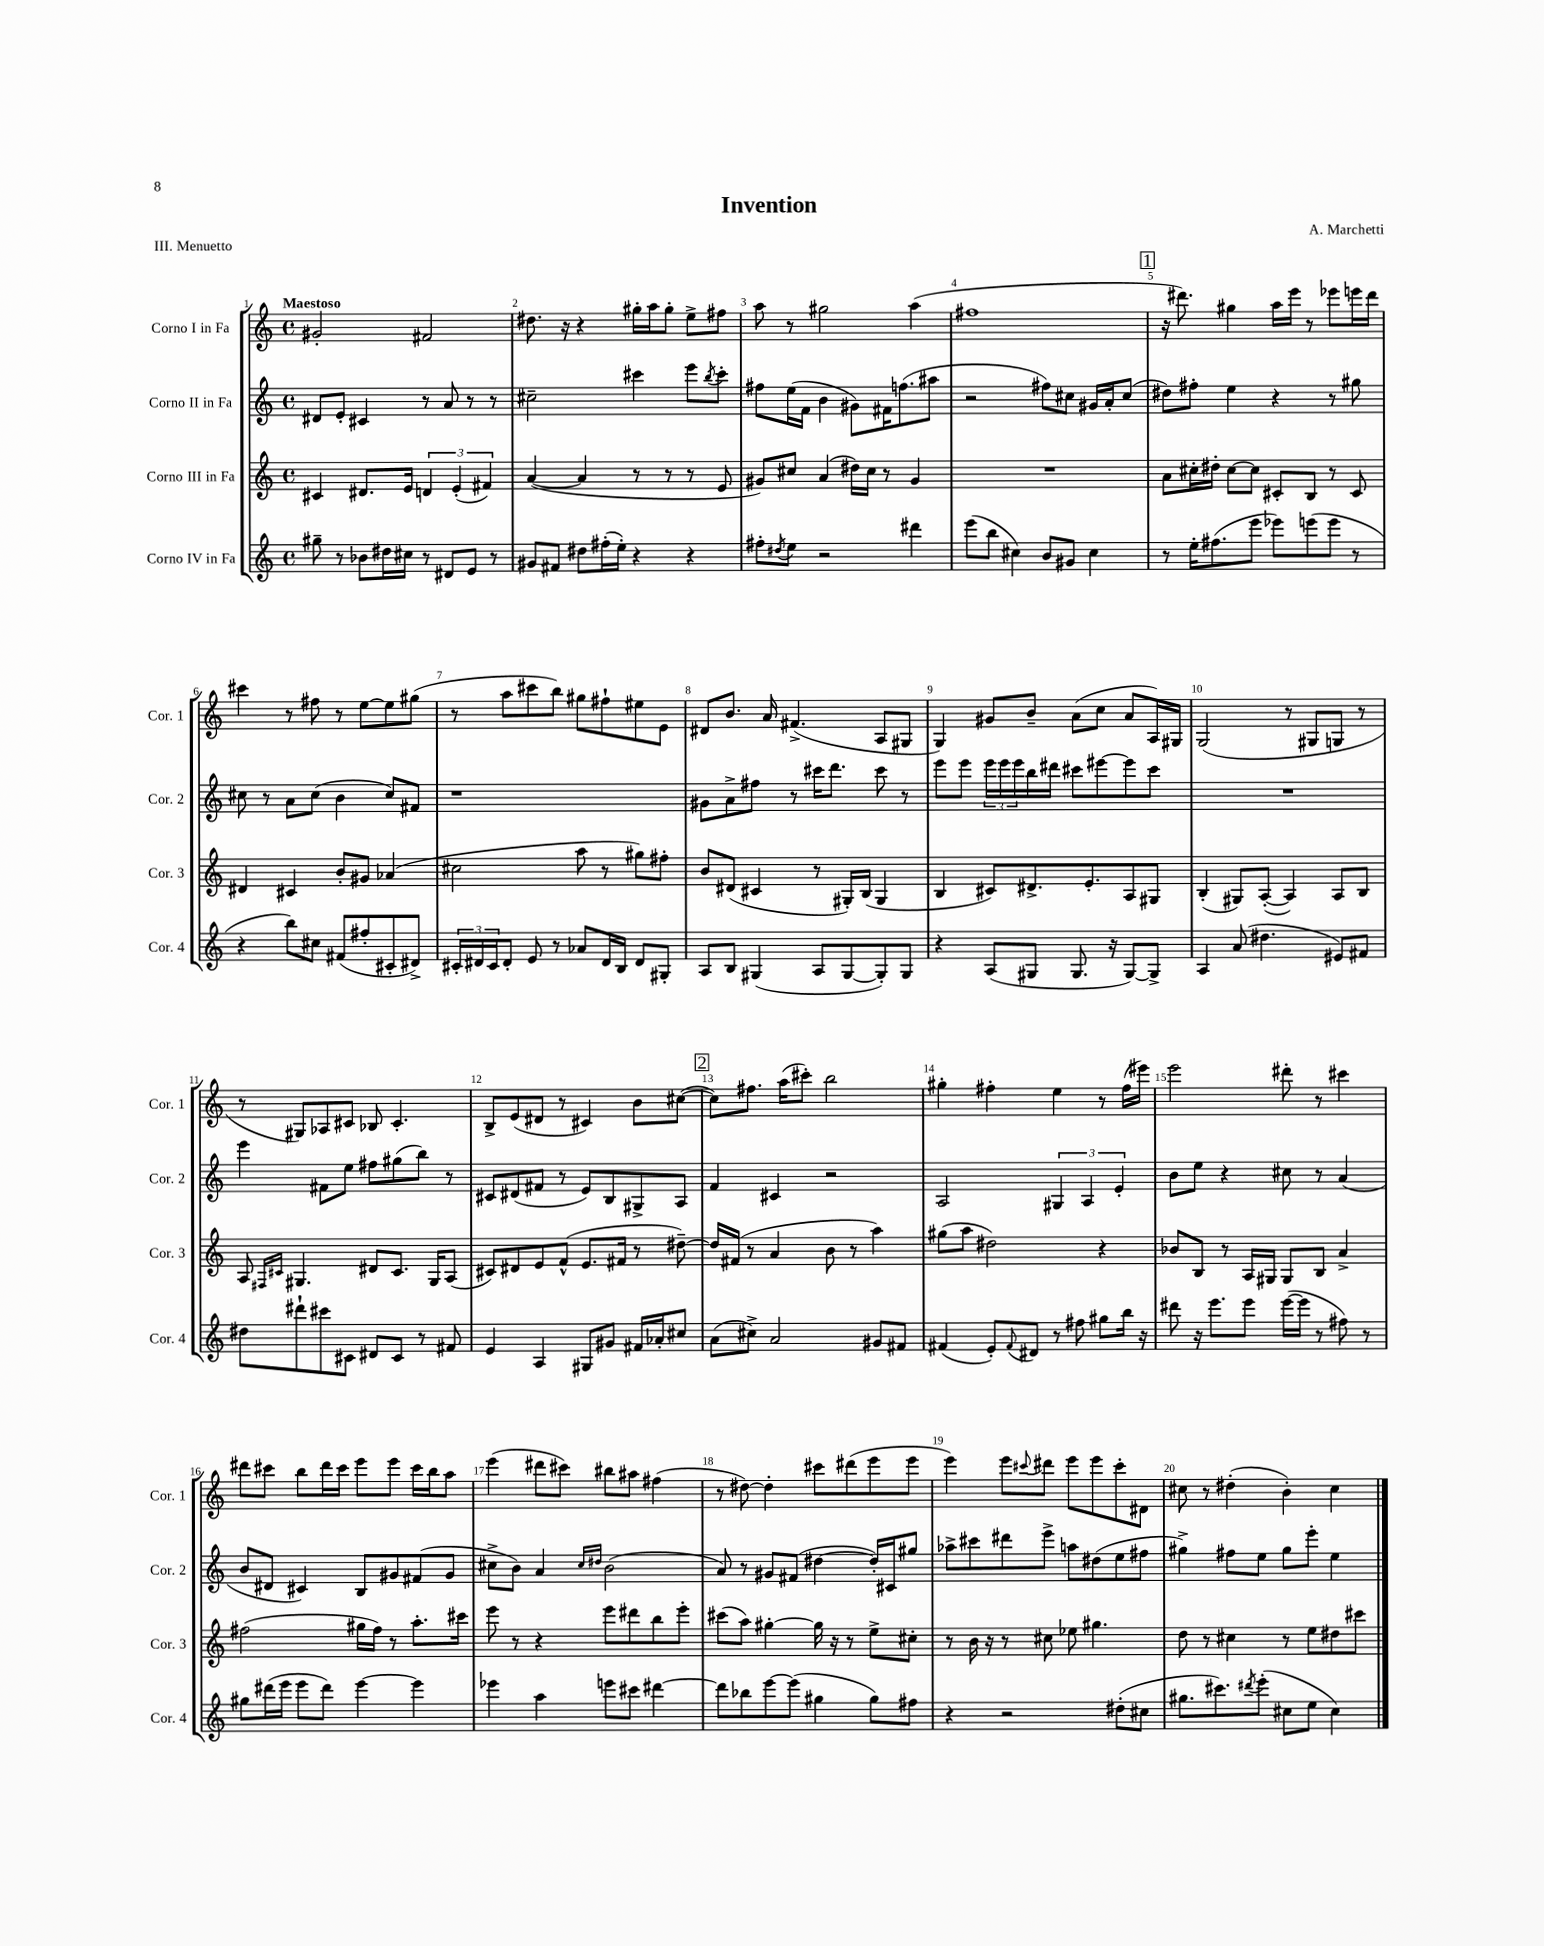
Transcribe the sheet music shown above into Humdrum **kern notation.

**kern	**kern	**kern	**kern
*staff4	*staff3	*staff2	*staff1
*clefG2	*clefG2	*clefG2	*clefG2
*k[]	*k[]	*k[]	*k[]
*M4/4	*M4/4	*M4/4	*M4/4
*met(c)	*met(c)	*met(c)	*met(c)
8gg#~	4c#	8d#	2g#'
8r	.	8e'	.
8b-	8.d#	4c#	.
16dd#	.	.	.
16cc#	16e	.	.
8r	6d	8r	2f#
8d#	.	8a	.
.	(6e'	.	.
8e	.	8r	.
.	6f#)	.	.
8r	.	8r	.
=	=	=	=
8g#	([4a	2cc#~	8.dd#
8f#	.	.	.
.	.	.	16r
8dd#	4a]	.	4r
(16ff#'	.	.	.
16ee')	.	.	.
4r	8r	4ccc#	16gg#'
.	.	.	16aa
.	8r	.	8gg#'
4r	8r	8eee	8ee^
.	.	8qbb	.
.	8e	8ccc#'	8ff#
=	=	=	=
8ff#'	8g#)	8ff#	8aa
8qdd#	.	.	.
8ee	8cc#	(16ee	8r
.	.	16f	.
2r	(4a	4b	2gg#
.	16dd#)	8g#)	.
.	16cc#	.	.
.	8r	16f#	.
.	.	(8.ff	.
4ddd#	4g#	.	(4aa
.	.	8aa#	.
=	=	=	=
(8eee	1r	2r	1ff#
8bb	.	.	.
4cc#)	.	.	.
8b	.	8ff#)	.
8g#	.	8cc#	.
4cc#	.	16g#	.
.	.	16a'	.
.	.	(8cc#	.
=	=	=	=
8r	8a	8dd#)	16r
.	.	.	8.ddd#)
16ee'	16cc#'	8ff#'	.
(8.ff#	16dd#'	.	.
.	[8cc#	4ee	4gg#
8eee	8cc#]	.	.
8eee-)	8c#'	4r	16aa
.	.	.	16eee
(8eee	8B	.	8r
8eee	8r	8r	8eee-
8r	8c#	8gg#	16eee
.	.	.	16ddd#
=	=	=	=
4r	4d#	8cc#	4ccc#
.	.	8r	.
8bb)	4c#	8a	8r
8cc#	.	(8cc#	8ff#
(8f#	8b'	4b	8r
8ff#'	8g#	.	[8ee
8c#'	(4a-	8cc#)	8ee]
8d#^)	.	8f#	(8gg#
=	=	=	=
24c#'	2cc#	1r	8r
24d#	.	.	.
24c#	.	.	.
8d#'	.	.	8aa
8e	.	.	8ccc#
8r	.	.	8bb)
8a-	8aa	.	8gg#
16d#	8r	.	8ff#`
16B	.	.	.
8d#	8gg#)	.	8ee#
8G#'	8ff#'	.	8e
=	=	=	=
8A	8b	8g#	8d#
8B	(8d#	8a^	8.b
(4G#	4c#	8ff#	.
.	.	.	16a
.	.	8r	(4.f#^
8A	8r	16ccc#	.
.	.	8.ddd	.
[8G#	16G#')	.	.
.	(16B	.	.
8G#'])	4G#	8ccc#	8A
8G#	.	8r	8G#
=	=	=	=
4r	4B	8eee	4G)
.	.	8eee	.
(8A	8c#)	24eee	8g#
.	.	24eee	.
.	.	24eee	.
8G#	8.d#^	16bb	8b~
.	.	16ddd#	.
8.G#	.	8ccc#	(8a
.	8.e'	.	.
.	.	[8eee#	8cc
16r	.	.	.
[8G#)	8A	8eee#]	8a
8G#^]	8G#	8ccc#	16A)
.	.	.	16G#
=	=	=	=
4A	(4B'	1r	(2G
(8a	8G#)	.	.
4.dd#	([8A'	.	.
.	4A])	.	8r
.	.	.	8G#
8e#)	8A	.	8G
8f#	8B	.	8r
=	=	=	=
8dd#	8A	4eee	8r
.	16qqF#	.	.
.	16qqc#	.	.
8ddd#`	4.G#	.	8G#)
8ccc#	.	8f#	8A-
8c#	.	8ee	8c#
8d#	8d#	8ff#	8B-
8c#	8.c#	(8gg#	4.c#'
8r	.	8bb)	.
.	16G#	.	.
8f#	(8A	8r	.
=	=	=	=
4e	8c#)	8c#	8B^
.	8d#	(8d#	(8e
4A	8e	8f#	8d#
.	(8f^^	8r	8r
8G#	8.e	8e)	4c#)
8g#	.	8B	.
.	16f#	.	.
16f#	8r	8G#^	8b
16a-'	.	.	.
8cc#	[8dd#~)	8A	([8cc#
=	=	=	=
(8a	16dd#]	4f	8cc#])
.	(16f#	.	.
8cc#^)	8r	.	8.ff#
2a	4a	4c#	.
.	.	.	(16aa
.	.	.	8ccc#')
.	8b	2r	2bb
.	8r	.	.
8g#	4aa)	.	.
8f#	.	.	.
=	=	=	=
(4f#	(8gg#	2A	4gg#'
.	8aa	.	.
8e')	2dd#)	.	4ff#'
8qqf#	.	.	.
8d#	.	.	.
8r	.	6G#	4ee
8ff#	.	.	.
.	.	6A	.
8gg#	4r	.	8r
.	.	6e'	.
16bb	.	.	(16ff#
16r	.	.	16eee#)
=	=	=	=
8ddd#	8b-	8b	2eee
16r	8B	8ee	.
8.eee	.	.	.
.	8r	4r	.
8eee	16A	.	.
.	16G#	.	.
([16eee	8G#	8cc#	8ddd#'
16eee]	.	.	.
8r	8B	8r	8r
8ff#)	4a^	(4a	4ccc#
8r	.	.	.
=	=	=	=
8gg#	(2ff#	8b	8ddd#
(16ddd#	.	8d#	8ccc#
16eee	.	.	.
8eee	.	4c#)	8bb
8ddd#)	.	.	16ddd#
.	.	.	16ccc#
[4eee	16gg#	8B	8eee
.	16ff#)	.	.
.	8r	8g#	8eee
4eee]	8.aa'	(8f#	16ccc#
.	.	.	16bb
.	.	8g#	8aa
.	16ccc#	.	.
=	=	=	=
4eee-	8eee	8cc#^	(4eee
.	8r	8b)	.
4aa	4r	4a	8ddd#
.	.	.	8ccc#)
.	.	16qqcc#	.
.	.	16qqdd#	.
8eee	8eee	(2b	8bb#
8ccc#	8ddd#	.	8aa#
[4ddd#	8bb	.	(4ff#
.	8eee'	.	.
=	=	=	=
8ddd#]	(8ccc#	8a)	8r
8bb-	8aa)	8r	[8dd#)
[8eee	[4gg#'	8g#	4dd#']
(8eee]	.	(8f#	.
4gg#	16gg#]	[4dd#	8ccc#
.	16r	.	.
.	8r	.	(8ddd#
8gg#)	8ee^	16dd#'])	8eee
.	.	16c#	.
8ff#	8cc#'	8gg#	8eee
=	=	=	=
4r	8r	8aa-^	4eee)
.	16b	8ccc#	.
.	16r	.	.
2r	8r	8ddd#	8eee
.	.	.	8qqccc#
.	8cc#	8eee^	8ddd#
.	8ee-	8aa	8eee
.	4.gg#	(8dd#	8eee
(8dd#'	.	8ee	8ccc#'
8cc#	.	8ff#	8d#
=	=	=	=
8.gg#	8dd	4gg#^)	8cc#
.	8r	.	8r
8.ccc#)	.	.	.
.	4cc#	8ff#	(4dd#'
8qddd#	.	.	.
(8eee'	.	8ee	.
8cc#	8r	8gg#	4b')
8ee	8ee	8eee'	.
4cc#)	8dd#	4ee	4cc#
.	8ccc#	.	.
==	==	==	==
*-	*-	*-	*-
